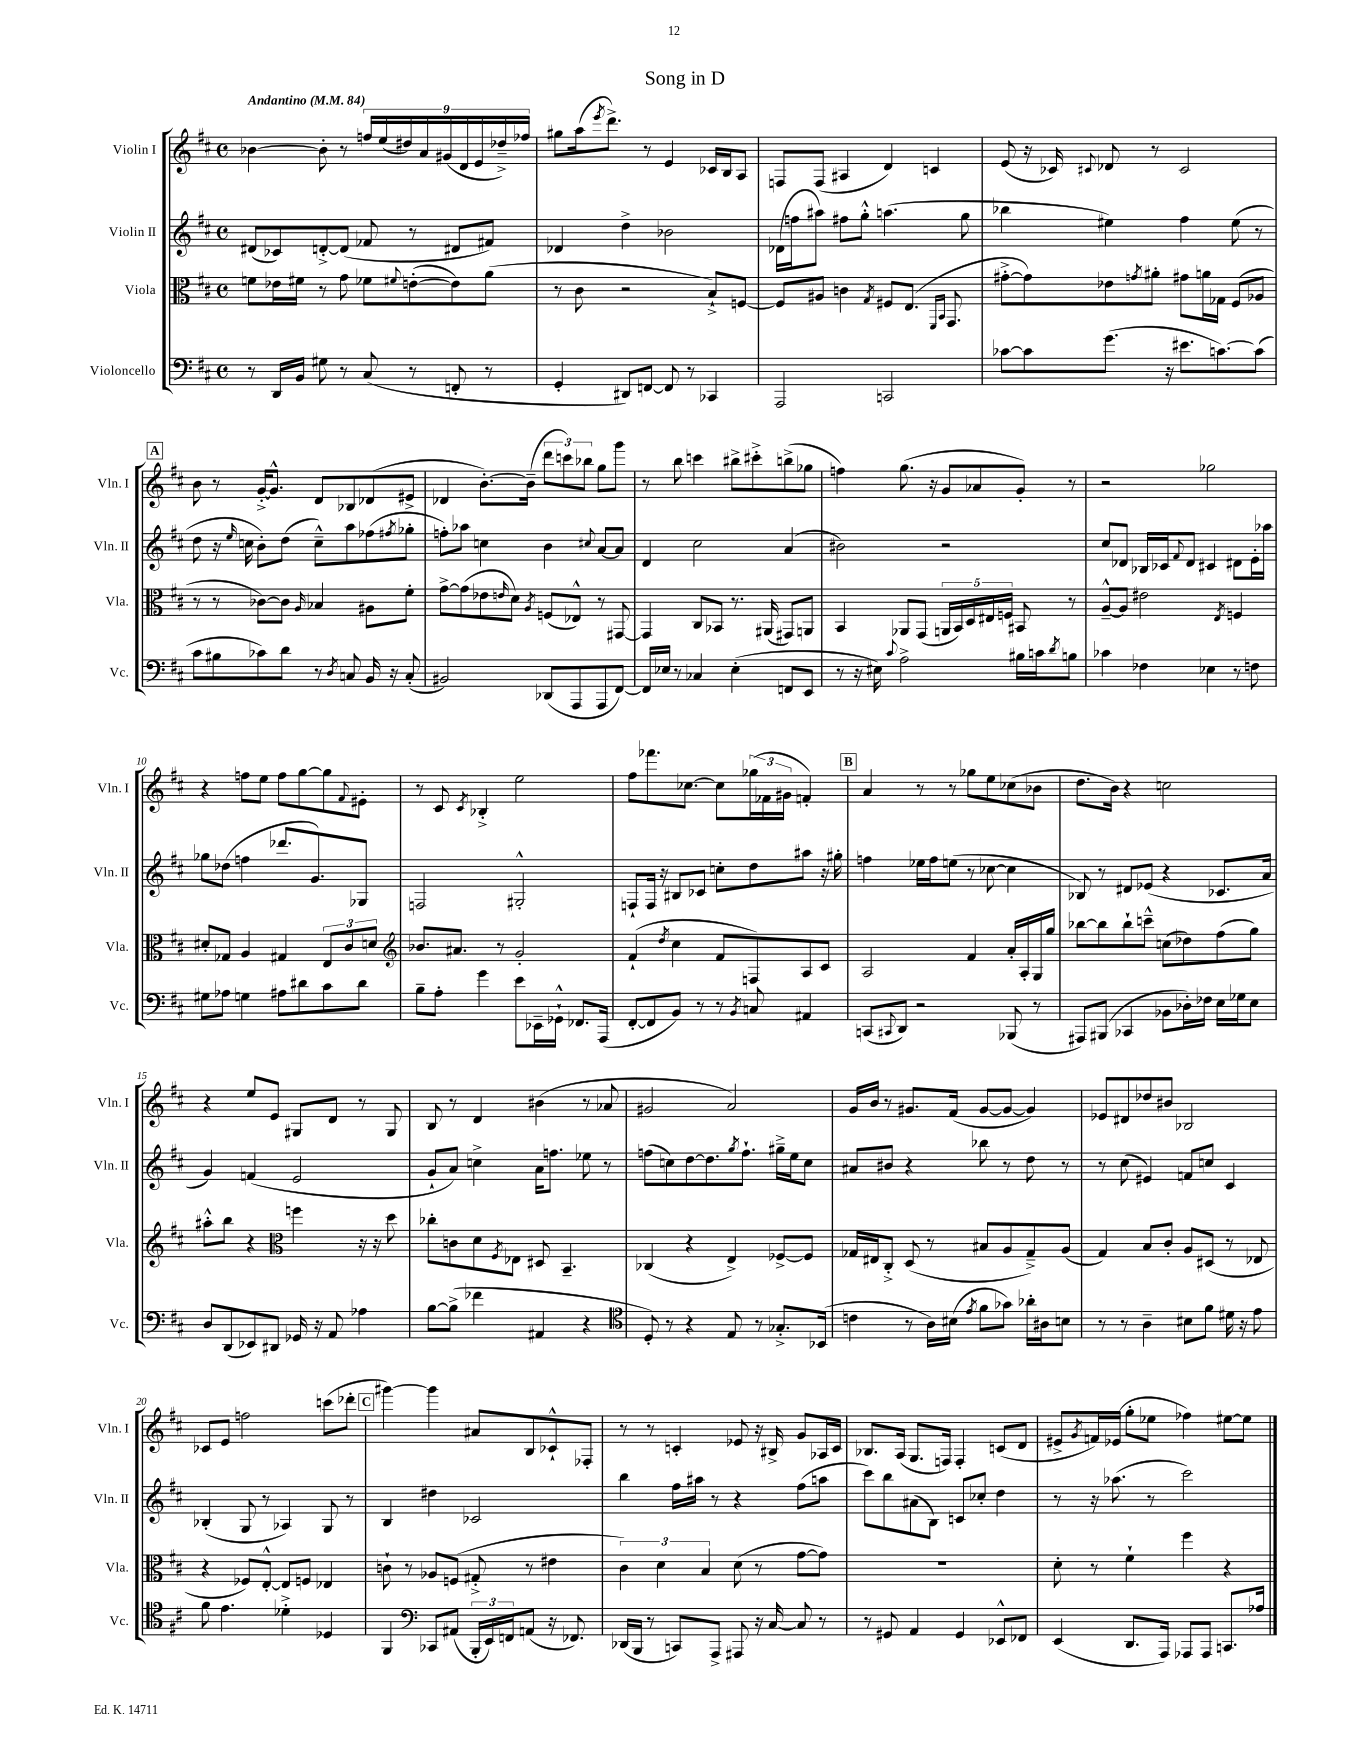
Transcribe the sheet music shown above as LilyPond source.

\header { title = "Song in D" }
<<
\new StaffGroup <<
\new Staff = "s0" \with { instrumentName = "Violin I" shortInstrumentName = "Vln. I" } {
    \clef treble \key d \major \defaultTimeSignature \time 4/4 \tempo "Andantino" 4 = 84
    bes'4~ bes'8-. r8 \tuplet 9/8 { f''16 e''16( dis''16) a'16 gis'16( d'16 e'16 des''16--->) fes''16 } |
    gis''8 a''16( \acciaccatura { e'''8 } d'''8.->) r8 e'4 ces'16 b16 a8 |
    f8 f8( ais4 d'4) c'4 |
    e'8( r16 ces'16) \appoggiatura { cis'8 } des'8 r8 cis'2 |
    \mark \markup { \box "A" } b'8 r8 g'16~-.-> g'8.-^ d'8 bes8 des'8( eis'8-> |
    des'4 b'8.~-.) b'16--( \tuplet 3/2 { d'''8 c'''8) bes''8 } g''8 g'''8 |
    r8 b''8 c'''4 bis''8-> cis'''8-.-> b''8->( ges''8 |
    f''4) g''8.( r16 g'8 aes'8 g'8-.) r8 |
    r2 ges''2 |
    r4 f''8 e''8 f''8 g''8~ g''8 \appoggiatura { fis'8 } eis'8-. |
    r8 cis'8 \acciaccatura { cis'8 } bes4-.-> e''2 |
    fis''8 fes'''8. ces''8.~ ces''8 \tuplet 3/2 { ges''16( fes'16 gis'16 } f'4-.) |
    \mark \markup { \box "B" } a'4 r8 r8 ges''8 e''8 ces''8( bes'8 |
    d''8. b'16) r4 c''2 |
    r4 e''8 e'8 gis8 d'8 r8 gis8 |
    b8 r8 d'4 bis'4( r8 aes'8 |
    gis'2 a'2) |
    g'16 b'16 r8 gis'8. fis'16( gis'8~ gis'8~ gis'4) |
    ees'8 dis'8 des''8 bis'8 bes2 |
    ces'8 e'8 f''2 c'''8( des'''8-. |
    \mark \markup { \box "C" } gis'''4~) gis'''4 ais'8 b8 ces'8-!-^ fes8-. |
    r8 r8 c'4-. ees'8 r16 bis16-> g'8 aes16 c'16 |
    bes8. a16( g8. f16) f4-. c'8( d'8 |
    eis'8-> \acciaccatura { g'8 } f'16) ees'16( g''8-. ees''8 fes''4) eis''8~ eis''8 \bar "|." |
}
\new Staff = "s1" \with { instrumentName = "Violin II" shortInstrumentName = "Vln. II" } {
    \clef treble \key d \major \defaultTimeSignature \time 4/4
    dis'8( ces'8) d'8~-.-> d'8( fes'8 r8 dis'8 fis'8) |
    des'4 d''4-> bes'2 |
    des'16( f''16 ais''8) fis''8 g''8-.-^ a''4.( g''8 |
    bes''4 eis''4) fis''4 eis''8( r8 |
    \mark \markup { \box "A" } d''8 r16 \grace { e''16 } c''16 b'8-.) d''8( c''8---^) a''8 fes''8( \acciaccatura { fis''8 } ges''8-. |
    f''8-.) aes''8 c''4 b'4 \appoggiatura { cis''8 } a'8~ a'8 |
    d'4 cis''2 a'4( |
    bis'2) r2 |
    cis''8 des'8 bes16 ces'16 \appoggiatura { fis'8 } des'8 cis'4 dis'8 e'16-. aes''16 |
    ges''8 des''8( f''4 des'''8. g'8.) ges8 |
    f2 gis2-.-^ |
    f8-! f16 r16 bis8 ces'8 c''8-. d''8 ais''8 r16 gis''16-. |
    \mark \markup { \box "B" } f''4 ees''16 f''16 e''8( r8 ces''8~ ces''4 |
    bes8) r8 dis'8 ees'8( r4 ces'8. a'16 |
    g'4) f'4( e'2 |
    g'8-! a'8) c''4-> a'16 f''8. ees''8 r8 |
    f''8( c''8) d''8~ d''8. \acciaccatura { g''8 } f''8.-! gis''16---> e''16 c''8 |
    ais'8 bis'8 r4 bes''8 r8 d''8 r8 |
    r8 cis''8( eis'4) f'8 c''8 cis'4 |
    bes4-.( g8 r8 aes4) g8 r8 |
    \mark \markup { \box "C" } b4 dis''4 ces'2 |
    b''4 fis''16 ais''16 r8 r4 fis''8( a''8 |
    cis'''8) b''8 ais'8( b8) c'8 ces''8-. d''4 |
    r8 r16 aes''8.( r8 cis'''2) \bar "|." |
}
\new Staff = "s2" \with { instrumentName = "Viola" shortInstrumentName = "Vla." } {
    \clef alto \key d \major \defaultTimeSignature \time 4/4
    f'8 ees'16 fis'16 r8 g'8 fes'8 \appoggiatura { fis'8 } e'8~-.( e'8) a'8( |
    r8 cis'8 r2 b8-!->) f8~ |
    f8 ais8 c'4 \acciaccatura { g8 } fis8 e8.( \grace { fis,16 b,16 } g,8. |
    gis'8~-.-> gis'8) ees'8 \acciaccatura { g'8 } ais'8-. gis'8 a'16 ges16 fis8( aes8 |
    \mark \markup { \box "A" } r8 r8 ces'8~) ces'8 \grace { a16 } bes4 ais8 fis'8-. |
    g'8~-> g'8( ees'8 \grace { e'16 } d'8) \acciaccatura { a8 } f8( ees8-^) r8 gis,8~ |
    gis,4 cis8 bes,8 r8. ais,16( gis,8) a,8 |
    b,4 aes,8 g,8( \tuplet 5/4 { a,16 b,16) d16 eis16 f16 } bis,8 r8 |
    a8~---^ a8 eis'2 \acciaccatura { e8 } f4 |
    dis'8-. ges8 a4 gis4 \tuplet 3/2 { e8 cis'8 d'8 } |
    \clef treble bes'8. ais'8. r8 g'2-. |
    fis'4-!( \acciaccatura { d''8 } cis''4 fis'8 f8) a8 cis'8 |
    \mark \markup { \box "B" } a2 fis'4 a'16-. a16-. g16 g''16 |
    bes''8~ bes''8 bes''8-! c'''8---^ c''8( des''8) fis''8( g''8) |
    ais''8-.-^ b''8 r4 \clef alto f''4 r16 r16 d''8 |
    ces''8-. c'8 d'8 \acciaccatura { fis8 } ees8 dis8 b,4.-- |
    ces4( r4 e4->) fes8~-> fes8 |
    ges16 eis16 cis8-.-> d8( r8 bis8 a8 ges8--->) a8( |
    g4) b8 cis'8-. a8 dis8( r8 ees8 |
    r4 fes8) e8~-.-^ e8 f8 ees4 |
    \mark \markup { \box "C" } c'8-! r8 aes8 f8( gis8-.-> r8 eis'4 |
    \tuplet 3/2 { cis'4) d'4 b4 } d'8( r8 g'8~ g'8) |
    R1 |
    d'8-. r8 fis'4-! fis''4 r4 \bar "|." |
}
\new Staff = "s3" \with { instrumentName = "Violoncello" shortInstrumentName = "Vc." } {
    \clef bass \key d \major \defaultTimeSignature \time 4/4
    r8 d,16 b,16 gis8 r8 cis8( r8 f,8-. r8 |
    g,4-. dis,8) f,8~ f,8 r8 ces,4 |
    a,,2 c,2 |
    ces'8~ ces'8 g'8.( r16 eis'8. c'8.~) c'8( |
    \mark \markup { \box "A" } cis'8 bis8 ces'8) d'8 r8 \acciaccatura { d8 } c8 b,16 r16 c8-.( |
    bis,2) des,8( a,,8 a,,8 fis,8~) |
    fis,16 ees16 r8 ces4 ees4-.( f,8 e,8 |
    r8 r16 eis16) \appoggiatura { cis'8 } a2-> bis16 c'16 \acciaccatura { d'8 } b8 |
    ces'4 fes4 ees4 r8 f8 |
    gis8 aes8 g4 ais8 dis'8 cis'8 dis'8 |
    b8-- a8-. g'4 e'8 ees,16-- ges,16-!-^ fes,8. a,,16( |
    fis,8~-. fis,8 b,8) r8 r8 \acciaccatura { b,8 } c8 ais,4 |
    \mark \markup { \box "B" } c,8( \appoggiatura { cis,8 } d,8) r2 bes,,8( r8 |
    ais,,8) bis,,8( ces,4 bes,8 des16-.) fes16 e16 ges16 e8 |
    d8 d,8( ees,8) dis,8 ges,16 r16 a,8 aes4 |
    b8~ b8->( fes'4 ais,4 r4 |
    \clef tenor d8-.) r8 r4 e8 r8 ges8.-.-> bes,16( |
    c'4 r8 a16) bis16( \acciaccatura { e'8 } fis'8 ges'8) aes'16-. ais16 b8 |
    r8 r8 a4-- bis8 fis'8 dis'16 r16 e'8 |
    fis'8 e'4. des'4-.-> des4 |
    \mark \markup { \box "C" } fis,4 \clef bass ces,8 ais,8( \tuplet 3/2 { b,,16-. e,16) f,16 } a,8( r16 fes,8.) |
    des,16( b,,16 r8 c,8) a,,8-> ais,,8 r16 cis16~ cis8 r8 |
    r8 gis,8 a,4 gis,4 ees,8-^ fes,8 |
    e,4( d,8. a,,16) aes,,8 aes,,8 c,8. aes16 \bar "|." |
}
>>
>>
